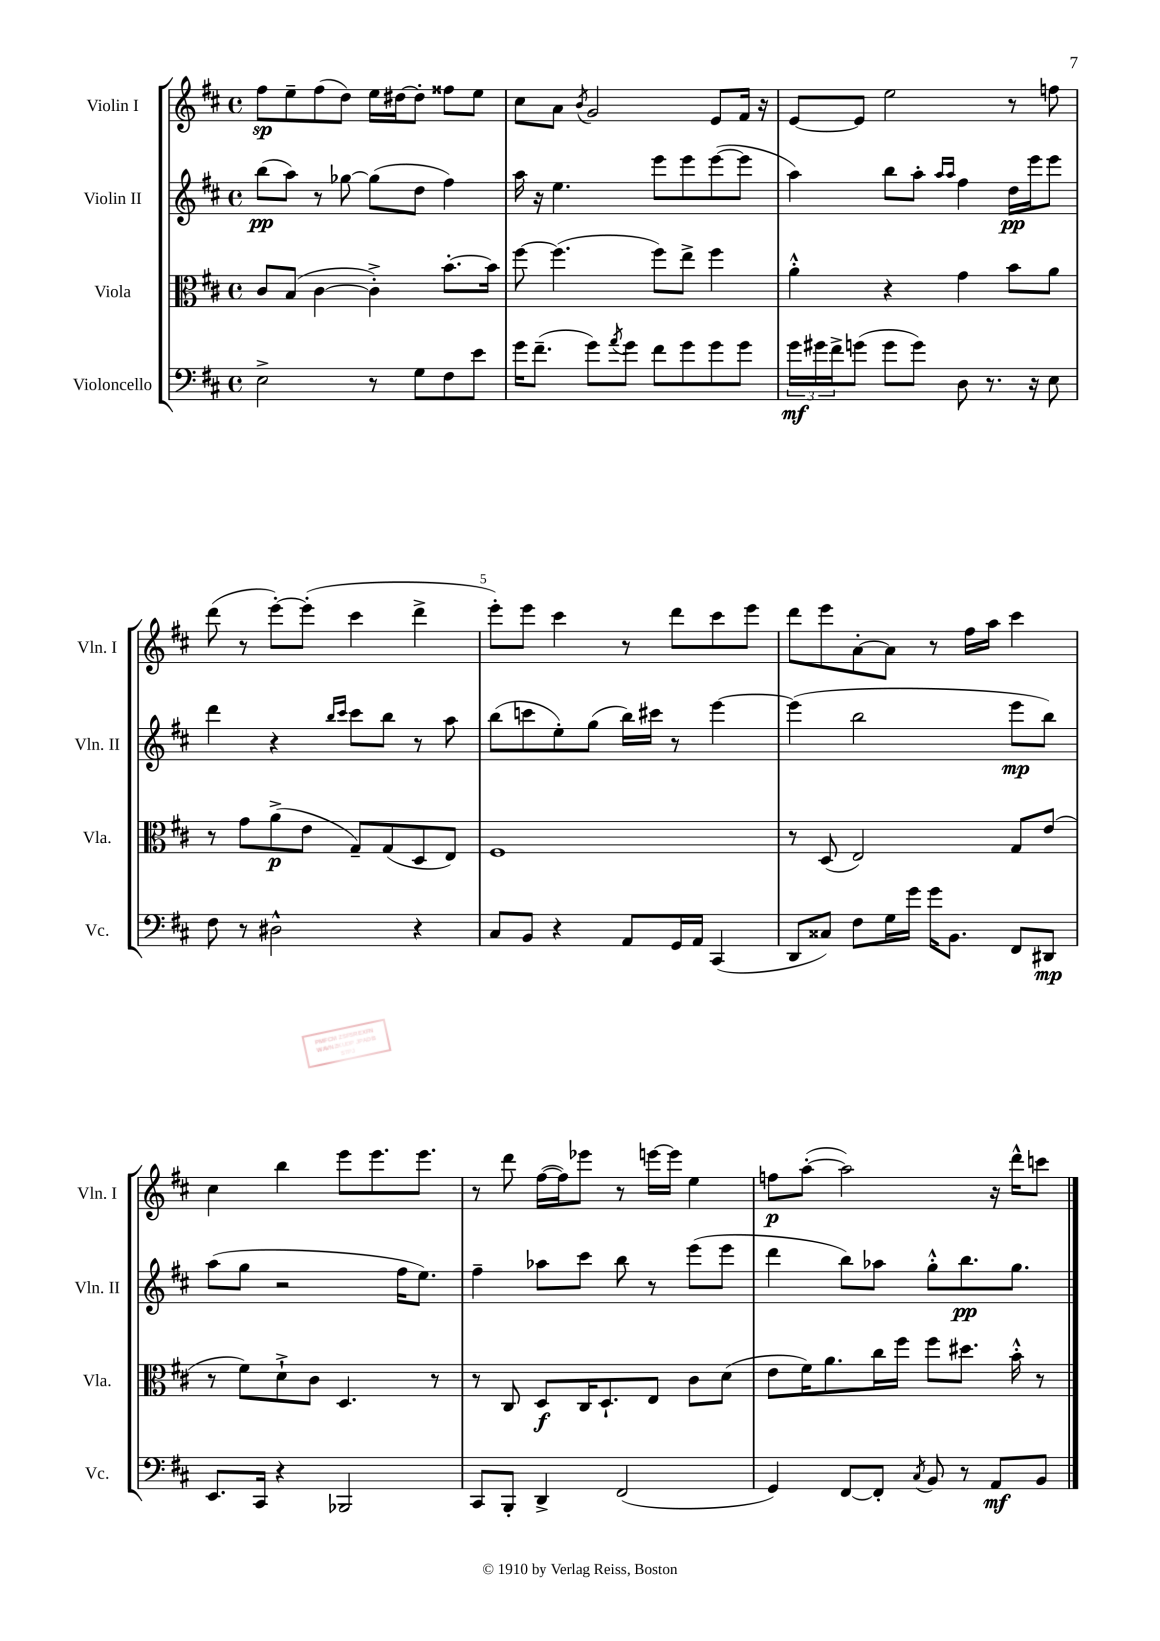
<<
\new StaffGroup <<
\new Staff = "s0" \with { instrumentName = "Violin I" shortInstrumentName = "Vln. I" } {
    \clef treble \key d \major \defaultTimeSignature \time 4/4
    fis''8\sp e''8-- fis''8( d''8) e''16 dis''16~ dis''8-. fisis''8 e''8 |
    cis''8 a'8 \acciaccatura { b'8 } g'2 e'8 fis'16 r16 |
    e'8~ e'8 e''2 r8 f''8 |
    d'''8( r8 e'''8~-.) e'''8-.( cis'''4 d'''4-> |
    e'''8-.) e'''8 cis'''4 r8 d'''8 cis'''8 e'''8 |
    d'''8 e'''8 a'8~-. a'8 r8 fis''16 a''16 cis'''4 |
    cis''4 b''4 e'''8 e'''8. e'''8. |
    r8 d'''8 fis''16~( fis''16) ees'''8 r8 e'''16~ e'''16 e''4 |
    f''8\p a''8~-.( a''2) r16 d'''16-^ c'''8 \bar "|." |
}
\new Staff = "s1" \with { instrumentName = "Violin II" shortInstrumentName = "Vln. II" } {
    \clef treble \key d \major \defaultTimeSignature \time 4/4
    b''8\pp( a''8) r8 ges''8~ ges''8( d''8 fis''4) |
    a''16 r16 e''4. e'''8 e'''8 e'''8~( e'''8 |
    a''4) b''8 a''8-. \grace { a''16 a''16 } fis''4 d''16\pp e'''16 e'''8 |
    d'''4 r4 \grace { b''16 cis'''16 } cis'''8 b''8 r8 a''8 |
    b''8( c'''8 e''8-.) g''8( b''16) cis'''16 r8 e'''4~ |
    e'''4( b''2 e'''8\mp b''8) |
    a''8( g''8 r2 fis''16 e''8.) |
    fis''4-- aes''8 cis'''8 b''8 r8 e'''8( e'''8 |
    d'''4 b''8) aes''8 g''8-.-^ b''8.\pp g''8. \bar "|." |
}
\new Staff = "s2" \with { instrumentName = "Viola" shortInstrumentName = "Vla." } {
    \clef alto \key d \major \defaultTimeSignature \time 4/4
    cis'8 b8( cis'4~ cis'4-.->) b'8.~-. b'16 |
    fis''8~ fis''4.( fis''8) e''8-> fis''4 |
    a'4-.-^ r4 g'4 b'8 a'8 |
    r8 g'8 a'8->\p( e'8 g8--) g8( d8 e8) |
    fis1 |
    r8 d8( e2) g8 e'8( |
    r8 fis'8) d'8-!-> cis'8 d4. r8 |
    r8 cis8 d8\f cis16 d8.-! e8 cis'8 d'8( |
    e'8 fis'16) a'8. cis''16 fis''16 fis''8 dis''8. b'16-.-^ r8 \bar "|." |
}
\new Staff = "s3" \with { instrumentName = "Violoncello" shortInstrumentName = "Vc." } {
    \clef bass \key d \major \defaultTimeSignature \time 4/4
    e2-> r8 g8 fis8 e'8 |
    g'16 fis'8.--( g'8) \acciaccatura { a'8 } g'8 fis'8 g'8 g'8 g'8 |
    \tuplet 3/2 { g'16\mf gis'16 fis'16-> } g'8( g'8 g'8) d8 r8. r16 e8 |
    fis8 r8 dis2-^ r4 |
    cis8 b,8 r4 a,8 g,16 a,16 cis,4( |
    d,8 cisis8) fis8 g16 g'16 g'16 b,8. fis,8 dis,8\mp |
    e,8. cis,16 r4 bes,,2 |
    cis,8 b,,8-. d,4-> fis,2( |
    g,4) fis,8~ fis,8-. \acciaccatura { cis8 } b,8 r8 a,8\mf b,8 \bar "|." |
}
>>
>>
\layout { \context { \Score \override BarNumber.break-visibility = ##(#f #t #t) barNumberVisibility = #(every-nth-bar-number-visible 5) } }
